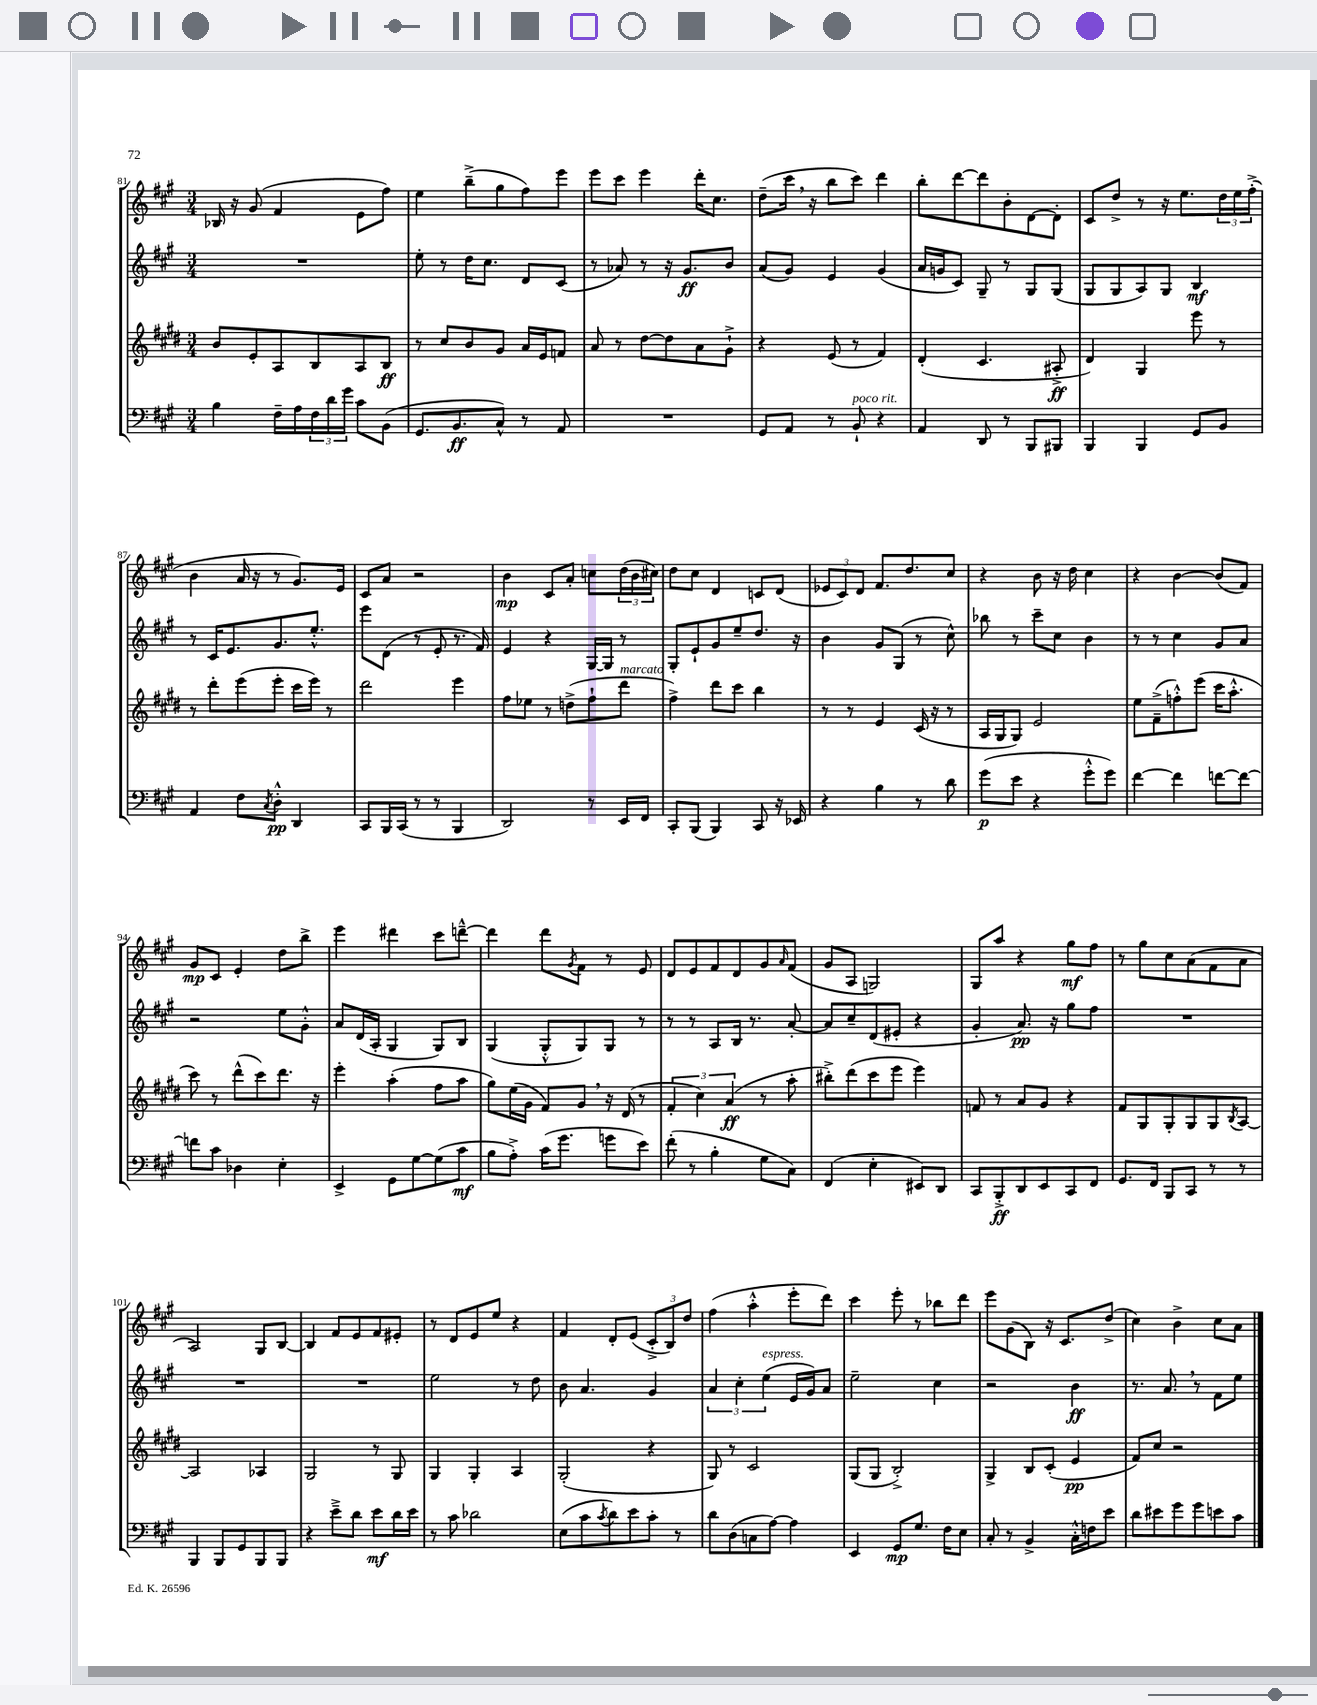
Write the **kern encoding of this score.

**kern	**dynam	**kern	**dynam	**kern	**dynam	**kern	**dynam
*part4	*part4	*part3	*part3	*part2	*part2	*part1	*part1
*staff4	*staff4	*staff3	*staff3	*staff2	*staff2	*staff1	*staff1
*clefF4	*	*clefG2	*	*clefG2	*	*clefG2	*
*k[f#c#g#]	*	*k[f#c#g#d#]	*	*k[f#c#g#]	*	*k[f#c#g#]	*
*M3/4	*	*M3/4	*	*M3/4	*	*M3/4	*
=81	=81	=81	=81	=81	=81	=81	=81
4B\	.	8b/L	.	2.r	.	16B-X/	.
.	.	.	.	.	.	16r	.
.	.	8e'/	.	.	.	(8g#/	.
16F#~\LL	.	8A/	.	.	.	4f#/	.
16A\	.	.	.	.	.	.	.
24F#\	.	8B/	.	.	.	.	.
24d\	.	.	.	.	.	.	.
24g#\JJ	.	.	.	.	.	.	.
8c#\L	.	8A/	.	.	.	8e\L	.
(8BB\J	.	8B/J	ff	.	.	8ff#\J)	.
=82	=82	=82	=82	=82	=82	=82	=82
8.GG#/L	.	8r	.	8ee'\	.	4ee\	.
.	.	8cc#/L	.	8r	.	.	.
8.BB/	ff	.	.	.	.	.	.
.	.	8b/	.	16dd\KL	.	(8bb~^\L	.
.	.	.	.	8.cc#\J	.	.	.
8C#^^/J)	.	8g#/J	.	.	.	8gg#\	.
8r	.	16a/LL	.	8d/L	.	8ff#\)	.
.	.	16e/J	.	.	.	.	.
8AA/	.	8fn/J	.	(8c#/J	.	8eee\J	.
=83	=83	=83	=83	=83	=83	=83	=83
2.r	.	8a/	.	8r	.	8eee\L	.
.	.	8r	.	8a-X/)	.	8ccc#\J	.
.	.	[8dd#\L	.	8r	.	4eee\	.
.	.	8dd#\]	.	16r	.	.	.
.	.	.	.	8.g#/L	ff	.	.
.	.	8a\	.	.	.	16ddd'\KL	.
.	.	.	.	.	.	8.cc#\J	.
.	.	8g#`^\J	.	8b/J	.	.	.
=84	=84	=84	=84	=84	=84	=84	=84
8GG#/L	.	4r	.	(8a/L	.	(8dd~\L	.
8AA/J	.	.	.	8g#/J)	.	16ccc#,\Jk	.
.	.	.	.	.	.	16r	.
8r	.	(8e/	.	4e/	.	8bb\L	.
!LO:TX:a:i:t=poco rit.	!	!	!	!	!	!	!
8BB`/	.	8r	.	.	.	8ccc#\J)	.
4r	.	4f#/)	.	(4g#/	.	4ddd\	.
=85	=85	=85	=85	=85	=85	=85	=85
4AA/	.	(4d#'/	.	16a/LL	.	8bb'\L	.
.	.	.	.	16gn/J	.	.	.
.	.	.	.	8c#/J)	.	[8ddd\	.
8DD/	.	4.c#/	.	8G#~/	.	8ddd\]	.
8r	.	.	.	8r	.	8b'\	.
8BBB/L	.	.	.	8G#/L	.	[8d\	.
8BBB#X/J	.	8A#X'^/	ff	(8G#/J	.	8d'\J]	.
=86	=86	=86	=86	=86	=86	=86	=86
4BBB/	.	4d#/)	.	8G#/L	.	8c#/L	.
.	.	.	.	8G#/	.	8dd^/J	.
4BBB/	.	4G#/	.	8A/)	.	8r	.
.	.	.	.	8G#/J	.	16r	.
.	.	.	.	.	.	8.ee\L	.
8GG#/L	.	8eee\	.	4B/	mf	.	.
8BB/J	.	8r	.	.	.	24dd\L	.
.	.	.	.	.	.	24ee\	.
.	.	.	.	.	.	(24ff#'^\JJ	.
!!LO:LB:g=z
=87	=87	=87	=87	=87	=87	=87	=87
4AA/	.	8r	.	8r	.	4b\	.
.	.	8ddd#'\L	.	16c#/KL	.	.	.
.	.	.	.	8.e/	.	.	.
8F#\L	.	(8eee\	.	.	.	16a/	.
.	.	.	.	.	.	16r	.
8qC#/	.	.	.	.	.	.	.
8D'^^\J	pp	8eee'\J	.	8.g#/	.	8r	.
4DD/	.	16ccc#\LL	.	.	.	8.g#/L)	.
.	.	16eee\JJ)	.	8.ee'^^/J	.	.	.
.	.	8r	.	.	.	.	.
.	.	.	.	.	.	16e/Jk	.
=88	=88	=88	=88	=88	=88	=88	=88
8CC#/L	.	2ddd#\	.	8eee\L	.	8c#/L	.
16BBB/L	.	.	.	(8d\J	.	8a/J	.
(16CC#/JJ	.	.	.	.	.	.	.
8r	.	.	.	8r	.	2r	.
8r	.	.	.	8e'/	.	.	.
4BBB/	.	4eee\	.	8.r	.	.	.
.	.	.	.	16f#/)	.	.	.
=89	=89	=89	=89	=89	=89	=89	=89
2DD/)	.	8ff#\L	.	4e/	.	4b\	mp
.	.	8ee-X\J	.	.	.	.	.
.	.	8r	.	4r	.	8c#/L	.
.	.	(8ddn^\L	.	.	.	8a'/J	.
8r	.	8ff#`\	.	[16G#/LL	.	8ccn\L	.
.	.	.	.	16G#/JJ]	.	.	.
!	!	!LO:TX:a:i:t=marcato	!	!	!	!	!
16EE/LL	.	8ddd#\J	.	8r	.	(24dd\L	.
.	.	.	.	.	.	24b\	.
16FF#/JJ	.	.	.	.	.	.	.
.	.	.	.	.	.	24cc#X\JJ)	.
=90	=90	=90	=90	=90	=90	=90	=90
8CC#'/L	.	4ff#^\)	.	8G#'/L	.	8dd\L	.
(8BBB/J	.	.	.	8e`/	.	8cc#\J	.
4BBB/)	.	8ddd#\L	.	8g#/	.	4d/	.
.	.	8ccc#\J	.	8ee~/	.	.	.
8CC#/	.	4bb\	.	8.dd/J	.	8cn/L	.
16r	.	.	.	.	.	(8d/J	.
16EE-X/	.	.	.	16r	.	.	.
=91	=91	=91	=91	=91	=91	=91	=91
4r	.	8r	.	4b\	.	12e-X/L	.
.	.	.	.	.	.	12c#/)	.
.	.	8r	.	.	.	.	.
.	.	.	.	.	.	12d/J	.
4B\	.	4e/	.	8g#/L	.	8.f#/L	.
.	.	.	.	(8G#/J	.	.	.
.	.	.	.	.	.	8.dd/	.
8r	.	(16c#/	.	8r	.	.	.
.	.	16r	.	.	.	.	.
8d\	.	8r	.	8cc#^^\)	.	8cc#/J	.
=92	=92	=92	=92	=92	=92	=92	=92
(8g#\L	p	16A/LL	.	8bb-X\	.	4r	.
.	.	16G#/J	.	.	.	.	.
8e\J	.	8G#/J)	.	8r	.	.	.
4r	.	2e/	.	8ccc#~\L	.	8b\	.
.	.	.	.	8cc#\J	.	16r	.
.	.	.	.	.	.	16dd\	.
8g#'^^\L	.	.	.	4b\	.	4cc#\	.
8g#\J)	.	.	.	.	.	.	.
=93	=93	=93	=93	=93	=93	=93	=93
[4f#\	.	8ee\L	.	8r	.	4r	.
.	.	(8f#~^\	.	8r	.	.	.
4f#\]	.	8ffn'^^\)	.	4cc#\	.	[4b\	.
.	.	(8eee\J	.	.	.	.	.
[8fn\L	.	16ccc#\KL	.	8g#/L	.	(8b/L]	.
.	.	8.aa'^^\J	.	.	.	.	.
8f\J_	.	.	.	8a/J	.	8f#/J)	.
!!LO:LB:g=z
=94	=94	=94	=94	=94	=94	=94	=94
8fn\L]	.	8ccc#\)	.	2r	.	8g#/L	mp
8c#\J	.	8r	.	.	.	8c#/J	.
4D-X\	.	(8ddd#^^\L	.	.	.	4e'/	.
.	.	8ccc#\)	.	.	.	.	.
4E'\	.	8.ddd#\J	.	8ee\L	.	8dd\L	.
.	.	.	.	8g#'^^\J	.	8bb^\J	.
.	.	16r	.	.	.	.	.
=95	=95	=95	=95	=95	=95	=95	=95
4EE^/	.	4eee'\	.	8a/L	.	4eee\	.
.	.	.	.	(16d/L	.	.	.
.	.	.	.	16A'/JJ	.	.	.
8GG#\L	.	(4aa'\	.	4G#/	.	4ddd#X\	.
[8G#\	.	.	.	.	.	.	.
(8G#\]	.	8ff#\L	.	8G#/L)	.	8ccc#\L	.
8c#\J	mf	8aa\J	.	8B/J	.	[8dddn~^^\J	.
=96	=96	=96	=96	=96	=96	=96	=96
8B\L	.	8gg#\L)	.	(4G#/	.	4ddd\]	.
8A'^\J)	.	(16ee\L	.	.	.	.	.
.	.	16g#\JJ	.	.	.	.	.
(16c#\KL	.	8f#/L)	.	8G#'^^/L	.	8ddd\L	.
8.g#\J	.	.	.	.	.	.	.
.	.	.	.	.	.	8qg#/	.
.	.	8g#,/J	.	8G#/)	.	8f#\J	.
8gn\L	.	16r	.	8G#/J	.	8r	.
.	.	(16d#/	.	.	.	.	.
8e\J)	.	8r	.	8r	.	8e/	.
=97	=97	=97	=97	=97	=97	=97	=97
(8f#'\	.	6f#'/	.	8r	.	8d/L	.
8r	.	.	.	8r	.	8e/	.
.	.	6cc#\)	.	.	.	.	.
4B'\	.	.	.	8A/L	.	8f#/	.
.	.	(6a/	ff	.	.	.	.
.	.	.	.	16B/Jk	.	8d/	.
.	.	.	.	8.r	.	.	.
8G#\L	.	8r	.	.	.	8g#/	.
.	.	.	.	.	.	16qqa/	.
8C#\J)	.	8aa'\	.	[8a'/	.	(8f#/J	.
=98	=98	=98	=98	=98	=98	=98	=98
(4FF#/	.	8bb#X'^\L)	.	8a/L]	.	8g#/L	.
.	.	(8ddd#\	.	8cc#~/	.	8A/J	.
4E'\	.	8ccc#\	.	(8d/	.	2Gn/)	.
.	.	8eee\J	.	8e#X'/J	.	.	.
8EE#X/L)	.	4eee\)	.	4r	.	.	.
8DD/J	.	.	.	.	.	.	.
=99	=99	=99	=99	=99	=99	=99	=99
8CC#/L	.	8fn/	.	4g#'/	.	8G#/L	.
8BBB'^/	ff	8r	.	.	.	8aa/J	.
8DD/	.	8a/L	.	8.a/)	pp	4r	.
8EE/	.	8g#/J	.	.	.	.	.
.	.	.	.	16r	.	.	.
8CC#/	.	4r	.	8gg#\L	.	8gg#\L	mf
8FF#/J	.	.	.	8ff#\J	.	8ff#\J	.
=100	=100	=100	=100	=100	=100	=100	=100
8.GG#/L	.	8f#/L	.	2.r	.	8r	.
.	.	8G#/	.	.	.	8gg#\L	.
16FF#/Jk	.	.	.	.	.	.	.
8BBB/L	.	8G#'/	.	.	.	8cc#\	.
8CC#/J	.	8G#/	.	.	.	(8a\	.
8r	.	8G#/	.	.	.	8f#\	.
.	.	8qB/	.	.	.	.	.
8r	.	[8A/J	.	.	.	8a\J	.
!!LO:LB:g=z
=101	=101	=101	=101	=101	=101	=101	=101
4BBB/	.	2A/]	.	2.r	.	2A/)	.
8BBB/L	.	.	.	.	.	.	.
8GG#/	.	.	.	.	.	.	.
8BBB/	.	4A-X/	.	.	.	8G#/L	.
8BBB/J	.	.	.	.	.	[8B/J	.
=102	=102	=102	=102	=102	=102	=102	=102
4r	.	2G#/	.	2.r	.	4B/]	.
8e~^\L	.	.	.	.	.	8f#/L	.
8d\J	.	.	.	.	.	8e/	.
8e\L	mf	8r	.	.	.	8f#/	.
16d\L	.	8G#/	.	.	.	8e#X'/J	.
16e\JJ	.	.	.	.	.	.	.
=103	=103	=103	=103	=103	=103	=103	=103
8r	.	4G#/	.	2ee\	.	8r	.
8c#\	.	.	.	.	.	8d/L	.
2d-X\	.	4G#'/	.	.	.	8e/	.
.	.	.	.	.	.	8ee/J	.
.	.	4A/	.	8r	.	4r	.
.	.	.	.	8dd\	.	.	.
=104	=104	=104	=104	=104	=104	=104	=104
(8E\L	.	(2G#'/	.	8b\	.	4f#/	.
8c#\	.	.	.	4.a/	.	.	.
8qc#/	.	.	.	.	.	.	.
8d\)	.	.	.	.	.	8d'/L	.
8e\	.	.	.	.	.	(8e/J	.
8c#'\J	.	4r	.	4g#/	.	12c#'^/L	.
.	.	.	.	.	.	12B/)	.
8r	.	.	.	.	.	.	.
.	.	.	.	.	.	12dd/J	.
=105	=105	=105	=105	=105	=105	=105	=105
8d\L	.	8G#/)	.	6a/	.	(4ff#\	.
(8D\	.	8r	.	.	.	.	.
.	.	.	.	6cc#'\	.	.	.
8Cn\	.	2c#/	.	.	.	4aa'^^\	.
!	!	!	!	!LO:TX:a:i:t=espress.	!	!	!
.	.	.	.	(6ee\	.	.	.
[8A\J)	.	.	.	.	.	.	.
4A\]	.	.	.	16e/LL	.	8eee'\L	.
.	.	.	.	16g#/J)	.	.	.
.	.	.	.	8a/J	.	8ddd\J)	.
=106	=106	=106	=106	=106	=106	=106	=106
4EE/	.	(8G#/L	.	2ee~\	.	4ccc#\	.
.	.	8G#/J	.	.	.	.	.
8GG#/L	mp	2B'^/)	.	.	.	8eee'\	.
8.G#/J	.	.	.	.	.	8r	.
.	.	.	.	4cc#\	.	8bb-X\L	.
16F#\KL	.	.	.	.	.	.	.
8E\J	.	.	.	.	.	8ddd\J	.
=107	=107	=107	=107	=107	=107	=107	=107
8C#'/	.	4G#^/	.	2r	.	8eee\L	.
8r	.	.	.	.	.	(8g#\	.
4BB^/	.	8B/L	.	.	.	8B\J)	.
.	.	(8c#'/J	.	.	.	16r	.
.	.	.	.	.	.	8.c#/L	.
16C#'^^\LL	.	4e/	pp	4b\	ff	.	.
16Fn\J	.	.	.	.	.	.	.
8e\J	.	.	.	.	.	(8dd^/J	.
=108	=108	=108	=108	=108	=108	=108	=108
8d\L	.	8f#/L)	.	8.r	.	4cc#\)	.
8e#X\	.	8cc#/J	.	.	.	.	.
.	.	.	.	8.a,/	.	.	.
8g#\	.	2r	.	.	.	4b^\	.
8g#\	.	.	.	8r	.	.	.
8en\	.	.	.	8f#\L	.	8cc#\L	.
8c#\J	.	.	.	8ee\J	.	8a\J	.
==	==	==	==	==	==	==	==
*-	*-	*-	*-	*-	*-	*-	*-
